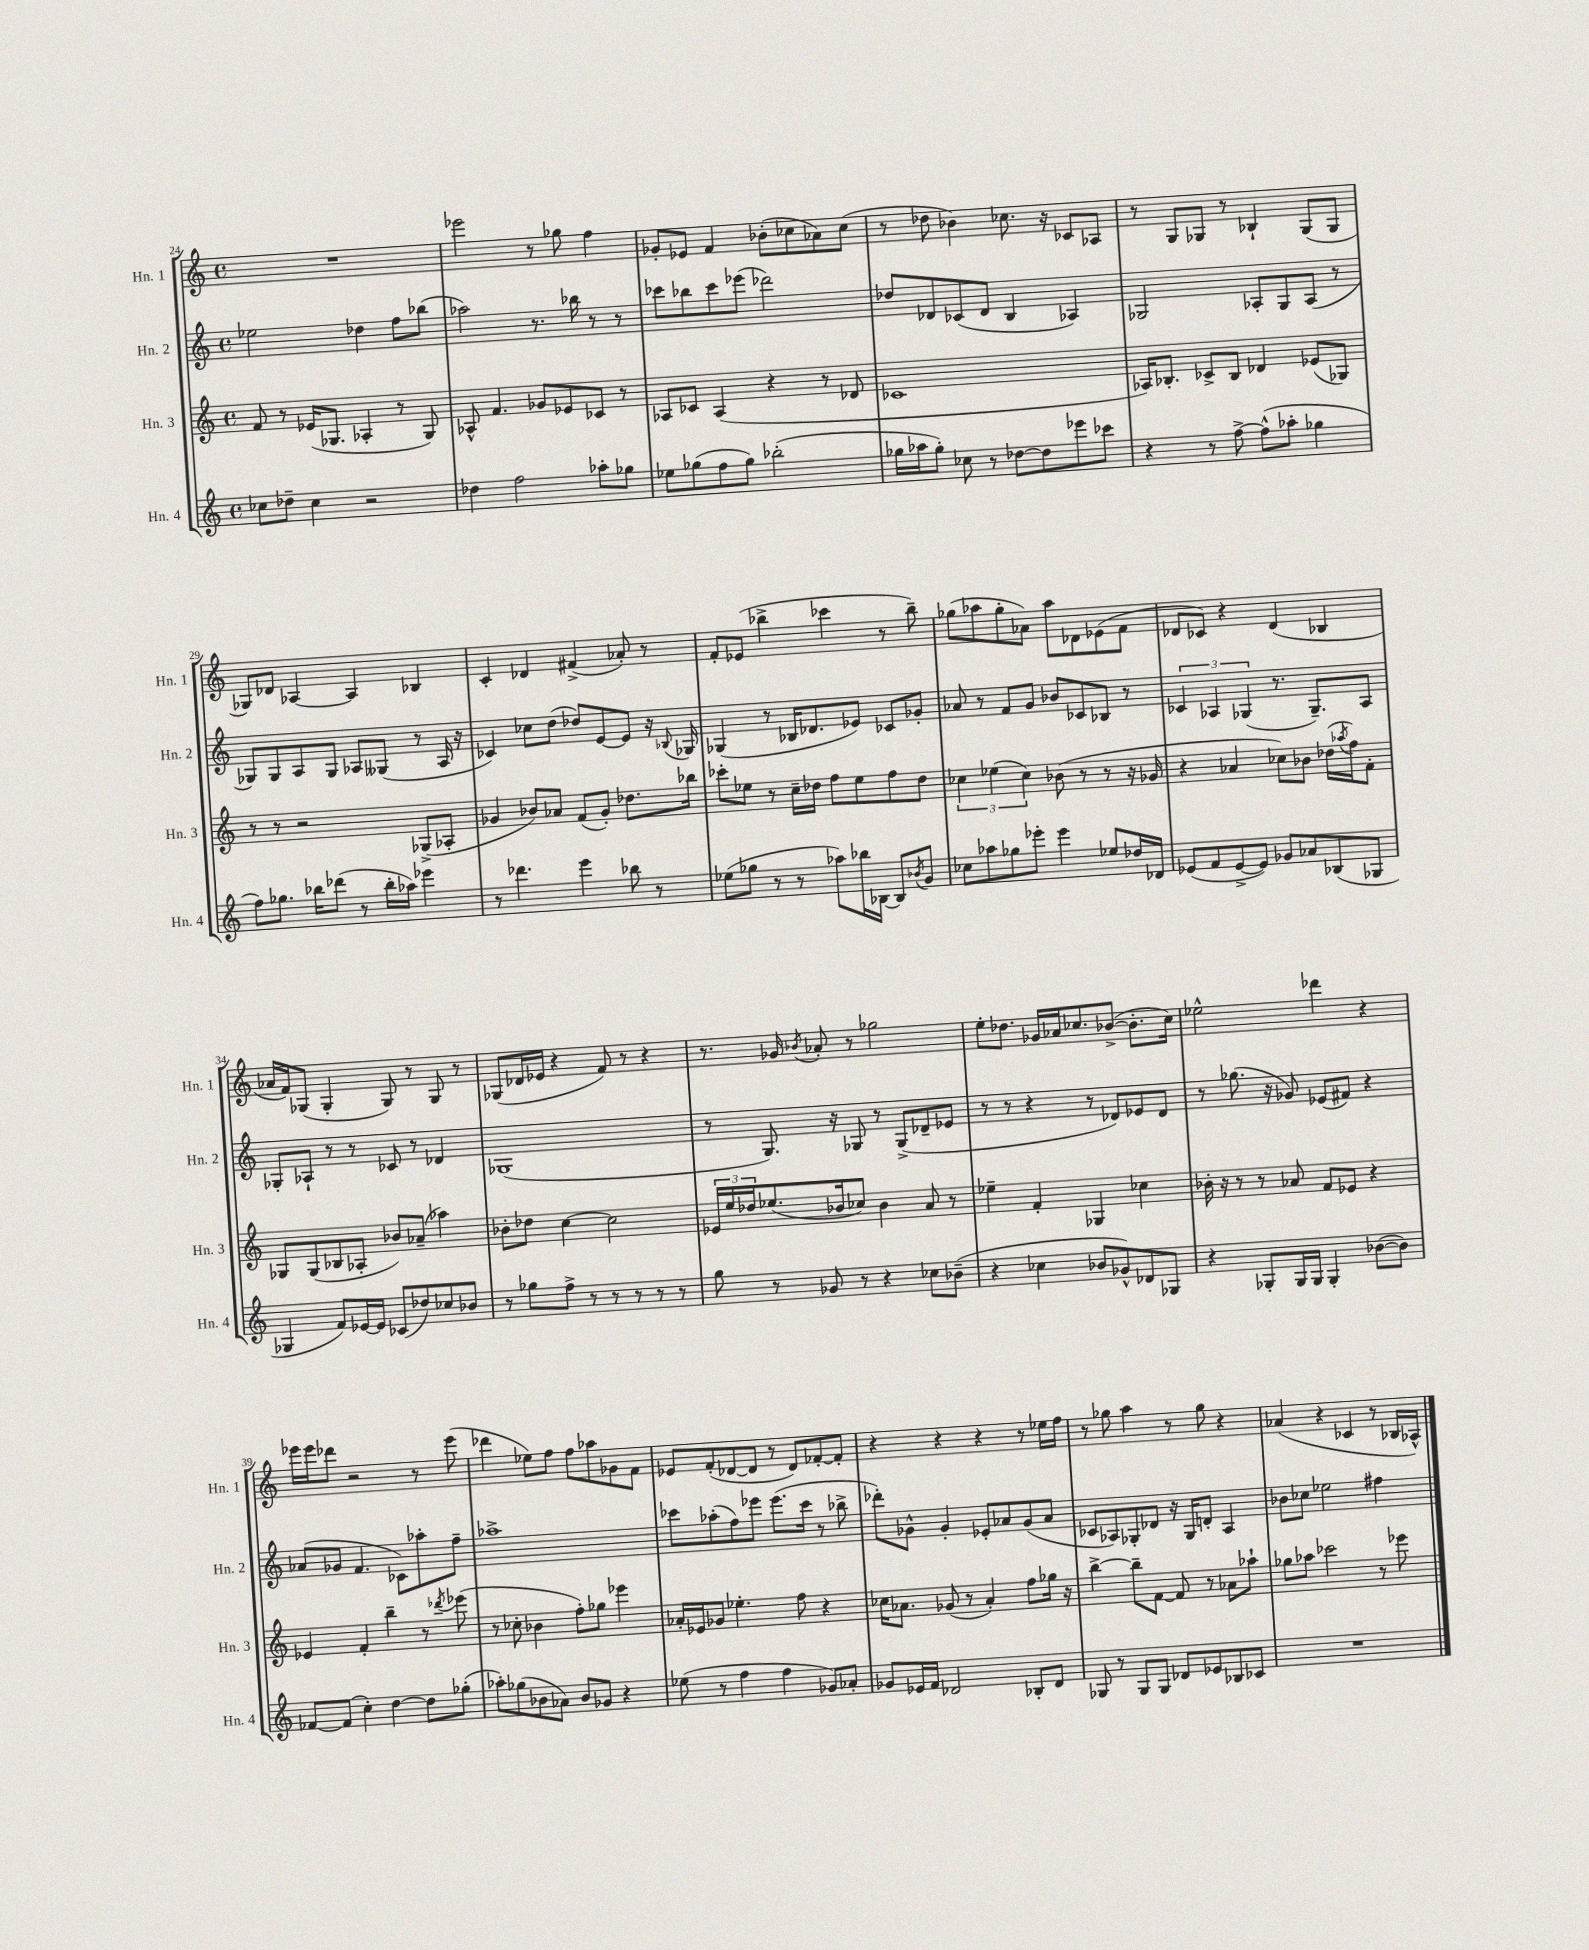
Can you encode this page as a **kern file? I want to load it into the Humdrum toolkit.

**kern	**kern	**kern	**kern
*staff4	*staff3	*staff2	*staff1
*clefG2	*clefG2	*clefG2	*clefG2
*k[]	*k[]	*k[]	*k[]
*M4/4	*M4/4	*M4/4	*M4/4
*met(c)	*met(c)	*met(c)	*met(c)
8cc-\L	8f/	2ee-\	1r
8dd-~\J	8r	.	.
4cc-\	(16e-/LK	.	.
.	8.G-/J	.	.
2r	4A-'/	4dd-\	.
.	8r	8ff\L	.
.	8G-/)	(8bb-\J	.
=	=	=	=
4dd-\	8A-^^/	2aa-\)	2eee-\
.	4.f/	.	.
2ff\	.	.	.
.	8g-/L	8.r	8r
.	8e-/	.	8gg-\
.	.	16bb-\	.
8aa-'\L	8c-/J	8r	4ff\
8gg-\J	8r	8r	.
=	=	=	=
8ee-\L	8A-/L	8ccc-\L	8g-'/L
(8gg-\	8c-/J	8bb-\	8e-/J
8ff\	(4A-/	8ccc-\	4f/
8gg-\J)	.	(8eee-\J	.
(2bb-'\	4r	2ddd-\)	(8b-'\L
.	.	.	8cc-\
.	8r	.	8a-\)
.	8d-/	.	(8cc-\J
=	=	=	=
16gg-\LL	1c-	8dd-/L	8r
16aa-\J	.	.	.
8gg-'\J)	.	8d-/	8dd-\
8cc-\	.	(8c-/	4b-\)
8r	.	8d-/J	.
[8dd-\L	.	4B/	8.cc-\
8dd-\]	.	.	.
.	.	.	16r
8eee-\	.	4A-/)	8c-/L
8ccc-\J	.	.	8A-/J
=	=	=	=
4r	16A-/LK)	2G-/	8r
.	8.B-'/J	.	.
.	.	.	8G/L
8r	8c-^/L	.	8G-/J
[8ff^\	8B-/J	.	8r
(8ff^^\]L	4d-/	8A-'/L	4B-`/
8aa-'\J	.	8G-/	.
4gg-\	(8e-/L	(8A-/J	(8G-/L
.	8G-/J)	8r	8G-/J
=	=	=	=
8ff\L)	8r	8G-/L)	8G-/L)
8.gg-\J	8r	8G-/	8d-/J
.	2r	8A/	[4A-/
16bb-\LK	.	.	.
(8ddd-\J	.	8G-/J	.
8r	.	8A-/L	4A-/]
16bb-'\LL	.	(8G--/J	.
16aa-\JJ)	.	.	.
4eee-\	(8G-^/L	8r	4B-/
.	8A-'/J	16A-/	.
.	.	16r	.
=	=	=	=
8r	4g-/	4c-/)	4c'/
4.ddd-\	.	.	.
.	8b-/L)	8cc-\L	4d-/
.	8a-/J	(8dd\J	.
4eee\	(8f/L	8dd-/L)	(4f#^/
.	8g-'/J)	[8e/	.
8bb-\	8.dd-\L	8e/]J	8a-'/)
8r	.	16r	8r
.	.	8qqB-/	.
.	16bb-\Jk	16G-/	.
=	=	=	=
(8ee-\L	8ccc-'\L	(4G-/	8f'/L
8gg-\J	8ee-\J	.	(8e-/J
8r	8r	8r	4bb-^\
8r	16cc~\LL	16B-/LK	.
.	16dd-\JJ	8.d-/	.
8aa-\L)	8ff\L	.	4ccc-\
16bb-\L	8ee-\	8e-/J)	.
[16B-\JJ	.	.	.
8B-/]L	8ff\	8c-/L	8r
8qb-/	.	.	.
8g/J	8dd-\J	8g-'/J	8bb-~\)
=	=	=	=
8cc-\L	6cc-\	8a-/	(8gg-\L
8aa-\	.	8r	8aa-\
.	(6ee-\	.	.
8gg-\	.	8f/L	8gg-'\
.	6cc-\)	.	.
8eee-'\J	.	8g/J	8a-\J)
4eee-\	(8b-\	8b-/L	8aa-\L
.	8r	8c-/	8d-\
8ee-/L	8r	8B-/J	(8e-\
16dd-/L	16r	8r	8f\J
16d-/JJ	16g-/	.	.
=	=	=	=
(8e-/L	4r	6c-/	8d-/L
8f/	.	.	8c-/J)
.	.	6A-/	.
[8e-^/	4a-/	.	4r
.	.	(6G-/	.
8e-/]J)	.	.	.
8g-/L	8cc-\L)	8.r	(4d-/
8a-/	8b-\J	.	.
.	.	8.G-~/L)	.
(8B-/	(16dd-\LL	.	4B-/
.	8qaa-/	.	.
.	16ff\J)	.	.
8G-/J	8f'\J	8A-/J	.
=	=	=	=
4G-/	8G-/L	8G-'/L	16a-/LL
.	.	.	16f/J)
.	(8G-/	8A-`/J	(8G-/J
8f/L)	8B-/	8r	4G-'/
[16e-/L	8A-'/J	8r	.
16e-/]JJ	.	.	.
(8c-/L	8b-/L)	8c-/	8G-/)
8dd-/)	(8a-~/J	8r	8r
8cc-/	4aa-\)	4d-/	8G-/
8b-/J	.	.	8r
=	=	=	=
8r	8b-'\L	(1G-	(8G-/L
8gg-\L	8dd-\J	.	16d-/L
.	.	.	16e-/JJ
8ff^\J	[4cc\	.	4r
8r	.	.	.
8r	2cc\]	.	8f/)
8r	.	.	8r
8r	.	.	4r
8r	.	.	.
=	=	=	=
8gg\	24e-/LL	8r	8.r
.	24ee/	.	.
.	24dd-/J	.	.
8r	(8.ee-/	8.G/)	.
.	.	.	16g-/
.	.	.	8qb-/
8g-/	.	.	8a-'/
.	16b-/k	16r	.
8r	8cc-/J)	8G-/	8r
4r	4b-\	8r	2gg-\
.	.	(8G-^/L	.
8cc-\L	8a/	8d-~/	.
(8b-~\J	8r	8e-/J	.
=	=	=	=
4r	4ee-~\	8r	8ee'\L
.	.	8r	8.dd-\J
4cc-\	4f'/	4r	.
.	.	.	16g-/LL
.	.	.	16a-/J
.	.	.	8.cc-/
8b-/L	4G-/	8r	.
8g-^^/)	.	8d-/L)	([8b-^/J
8d-/	4cc-\	8e-/	8.b-'\]L
8G-/J	.	8d-/J	.
.	.	.	16cc-\Jk)
=	=	=	=
4r	16b-'\	8r	2ee-^^\
.	16r	.	.
.	8r	(8.gg-\	.
8G-'/L	8r	.	.
.	.	16r	.
16G-/L	8a-/	8g-/)	.
16G-/JJ	.	.	.
4G-'/	8f/L	(8e-/L	4ddd-\
.	8e-/J	8f#/J)	.
([8b-\L	4r	4r	4r
8b-\]J)	.	.	.
=	=	=	=
[8f-/L	4e-/	(8a-/L	16eee-\LL
.	.	.	16eee-\J
(8f-/]J	.	8g-/J	8ddd-\J
4cc'\)	4f'/	4.f/	2r
[4dd\	4bb~\	.	.
.	.	8c-\L)	.
8dd\]L	8r	8aa-'\	8r
.	8qddd-/	.	.
(8gg-'\J	(8eee-\	8ff~\J	(8eee-\
=	=	=	=
8aa-'\L)	8r	1aa-^	4ddd-\
(8gg-\	8cc-'\	.	.
8b-\	4b-\	.	8ee-\L)
8a-\J)	.	.	8ff\J
8b-/L	8ff'\L)	.	8ff\L
8g-/J	8gg-\J	.	8aa-\
4r	4eee-\	.	8g-\
.	.	.	8f\J
=	=	=	=
(8ee-\	16a-'/LL	8ccc-\L	8e-/L
.	16e-/J	.	.
8r	8g-/J	(8aa-'\	(8f'/
4ff\	4.ee-'\	8ff\)	[8d-/
.	.	8eee-\J	8d-/]J
4ff\	.	(8.eee-\L	8r
.	8ff\	.	8d-/L)
.	.	16ccc-\Jk	.
8g-/L)	4r	8r	[8f-'/
8a-'/J	.	8bb-^\	8f-'/]J
=	=	=	=
8g-/L	16cc-\LK	8ddd-'\L)	4r
.	8.a-\J	.	.
16e-/L	.	8g-^^\J	.
16f/JJ	.	.	.
2d-/	(8g-/	4g-'/	4r
.	8r	.	.
.	4a-'/)	8e-'/L	4r
.	.	8a-/	.
8B-'/L	8ff\L	(8g-/	8r
8d-/J	16gg-\Jk	8a-/J	16ee-\LL
.	16r	.	16ff\JJ
=	=	=	=
8G-/	[4bb^\	8c-/L	8r
8r	.	8A-/)	8gg-\
8G-/L	8bb~\]L	8G-'/	4aa\
8G-/J	[8f\J	8d-/J	.
8d-/L	8f/]	16r	8r
.	.	16G-/LK	.
8e-/	8r	8d'/J	8gg-\
8B-/	8a-\L	4A-/	4r
8c-/J	8aa-`\J	.	.
=	=	=	=
1r	8gg-\L	8b-\L	(4a-/
.	8aa-\J	8cc-\J	.
.	2ccc-\	2ee-\	4r
.	.	.	4c-/
.	8r	4ff#\	8r
.	8eee-\	.	16B-/LL
.	.	.	16A-^^/JJ)
==	==	==	==
*-	*-	*-	*-
